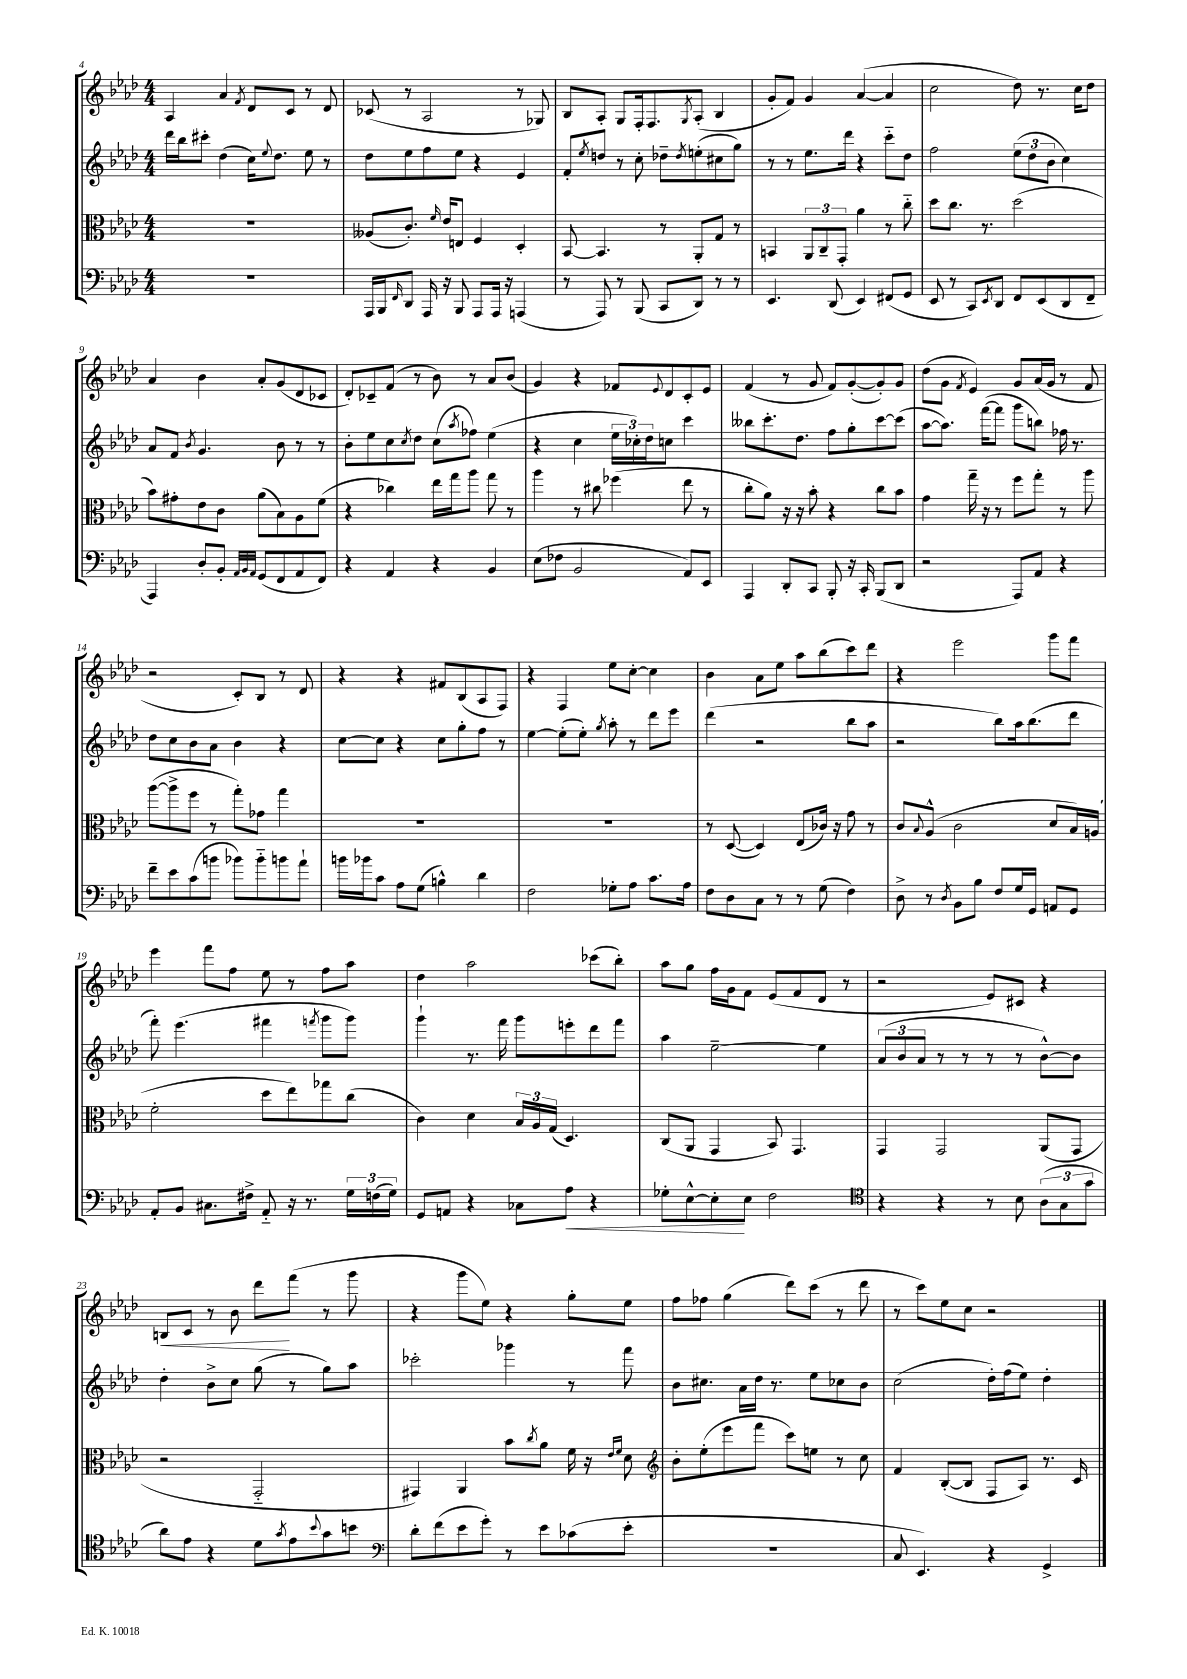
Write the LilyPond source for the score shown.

<<
\new StaffGroup <<
\new Staff = "s0" {
    \clef treble \key aes \major \numericTimeSignature \time 4/4
    aes4 aes'4 \acciaccatura { f'8 } des'8 c'8 r8 des'8 |
    ces'8( r8 aes2 r8 ges8) |
    bes8 aes8-. g8 f16-. f8. \acciaccatura { g8 } aes8-.( bes4 |
    g'8-. f'8) g'4 aes'4~( aes'4 |
    c''2 des''8) r8. c''16 des''8 |
    aes'4 bes'4 aes'8-. g'8( des'8 ces'8 |
    des'8-.) ces'8-- f'8( r8 bes'8) r8 aes'8 bes'8( |
    g'4) r4 fes'8 \appoggiatura { ees'8 } des'8 c'8-. ees'8 |
    f'4( r8 g'8 f'8) g'8~-.( g'8-.) g'8 |
    des''8( g'8 \acciaccatura { f'8 } ees'4) g'8 aes'16( g'16 r8 f'8 |
    r2 c'8-.) bes8 r8 des'8 |
    r4 r4 fis'8 bes8( aes8 f8) |
    r4 f4 ees''8 c''8~-. c''4 |
    bes'4 aes'8 ees''8 aes''8 bes''8( c'''8) des'''8 |
    r4 ees'''2 g'''8 f'''8 |
    ees'''4 f'''8 f''8 ees''8 r8 f''8 aes''8 |
    des''4 aes''2 ces'''8( bes''8-.) |
    aes''8 g''8 f''16 g'16 f'8 ees'8( f'8 des'8 r8 |
    r2 ees'8) cis'8 r4 |
    b8\< c'8 r8 bes'8 des'''8\! f'''8( r8 g'''8 |
    r4 g'''8 ees''8) r4 g''8-. ees''8 |
    f''8 fes''8 g''4( des'''8) c'''8( r8 des'''8 |
    r8 c'''8) ees''8 c''8 r2 \bar "|." |
}
\new Staff = "s1" {
    \clef treble \key aes \major \numericTimeSignature \time 4/4
    des'''16 bes''16 cis'''8-. des''4( c''16) \appoggiatura { ees''8 } des''8. ees''8 r8 |
    des''8 ees''8 f''8 ees''8 r4 ees'4 |
    f'8-. \acciaccatura { ees''8 } d''8 r8 c''8-. des''8-- \acciaccatura { des''8 } e''8-.( cis''8 g''8) |
    r8 r8 ees''8. des'''16 r4 c'''8-_ des''8 |
    f''2 \tuplet 3/2 { ees''8( des''8 bes'8 } c''4) |
    aes'8 f'8 \acciaccatura { bes'8 } g'4. bes'8 r8 r8 |
    bes'8-. ees''8 c''8 \acciaccatura { c''8 } des''8 c''8( \acciaccatura { aes''8 } fes''8) ees''4( |
    r4 c''4 \tuplet 3/2 { ees''16 ces''16-.) des''16 } c''8 c'''4 |
    beses''8 c'''8.-. des''8. f''8 g''8-. c'''8~ c'''8( |
    aes''8~ aes''8.) f'''16~( f'''8 g'''8 b''8) fes''16 r8. |
    des''8 c''8 bes'8 aes'8 bes'4 r4 |
    c''8~ c''8 r4 c''8 g''8-. f''8 r8 |
    ees''4~ ees''8-.( ees''8-.) \acciaccatura { g''8 } aes''8-. r8 des'''8 ees'''8 |
    des'''4( r2 bes''8 aes''8 |
    r2 bes''8) aes''16 bes''8.( des'''8 |
    f'''8-.) ees'''4.( fis'''4 \acciaccatura { f'''8 } g'''8 g'''8) |
    g'''4-! r8. f'''16 g'''8 e'''8-. des'''8 f'''8 |
    aes''4 ees''2~-- ees''4 |
    \tuplet 3/2 { aes'8( bes'8 aes'8 } r8 r8 r8 r8 bes'8~-^) bes'8 |
    des''4-. bes'8-> c''8 g''8( r8 g''8) aes''8 |
    ces'''2-. ges'''4 r8 f'''8 |
    bes'8 cis''8. aes'16 des''16 r8. ees''8 ces''8 bes'8 |
    c''2( des''16-.) f''16( ees''8) des''4-. \bar "|." |
}
\new Staff = "s2" {
    \clef alto \key aes \major \numericTimeSignature \time 4/4
    R1 |
    aeses8( c'8.-.) \grace { f'16 } ees'16 e8 f4 des4-. |
    bes,8~ bes,4. r8 aes,8-. g8 r8 |
    b,4 \tuplet 3/2 { aes,8 c8-- g,8-. } aes'4 r8 c''8-_ |
    des''8 c''8. r8. des''2( |
    bes'8) gis'8-. ees'8 c'8 aes'8( bes8) aes8 f'8( |
    r4 ces''4) ees''16 g''16 aes''8 g''8 r8 |
    aes''4 r8 cis''8 fes''4( ees''8 r8 |
    c''8-. aes'8) r16 r16 bes'8-. r4 c''8 bes'8 |
    g'4 g''16-- r16 r8 f''8 g''8-. r8 aes''8 |
    aes''8~( aes''8-> f''8 r8 g''8-.) ges'8 g''4 |
    R1 |
    R1 |
    r8 des8~( des4) ees8( ces'16) r16 g'8 r8 |
    c'8 \appoggiatura { bes8 } aes8-^( c'2 des'8 bes16) a16( |
    f'2-. des''8 ees''8) ges''8 c''8( |
    c'4) des'4 \tuplet 3/2 { bes16 aes16 g16( } des4.) |
    c8( aes,8 g,4 bes,8) g,4. |
    g,4 g,2 aes,8( g,8 |
    r2 g,2-_ |
    gis,4) aes,4 bes'8 \acciaccatura { c''8 } aes'8 f'16 r16 \grace { ees'16 f'16 } des'8 |
    \clef treble bes'8-. ees''8-.( ees'''8 f'''8 c'''8) e''8 r8 c''8 |
    f'4 bes8~-.( bes8 f8 aes8) r8. c'16 \bar "|." |
}
\new Staff = "s3" {
    \clef bass \key aes \major \numericTimeSignature \time 4/4
    R1 |
    aes,,16 bes,,16 \grace { f,16 } des,8 aes,,16 r16 bes,,8 aes,,8 aes,,16 r16 a,,4( |
    r8 aes,,8) r8 bes,,8( c,8 des,8) r8 r8 |
    ees,4. des,8( ees,4) fis,8( g,8 |
    ees,8 r8 c,8) \acciaccatura { ees,8 } des,8 f,8 ees,8( des,8 f,8-- |
    aes,,4) des8-. bes,8-. \grace { aes,32 bes,32 aes,32 } g,8( f,8 aes,8 f,8) |
    r4 aes,4 r4 bes,4 |
    ees8( fes8 bes,2 aes,8) ees,8 |
    aes,,4 des,8-. c,8 bes,,8-. r16 c,16-. bes,,8( des,8 |
    r2 aes,,8) aes,8 r4 |
    f'8-- ees'8 c'8( b'8 bes'8) bes'8-_ b'8 aes'8-! |
    b'16 bes'16 c'8 aes8 g8( b4-^) des'4 |
    f2 ges8-. aes8 c'8. aes16 |
    f8 des8 c8 r8 r8 g8( f4) |
    des8-> r8 \acciaccatura { des8 } bes,8 bes8 f8 g16 g,16 a,8 g,8 |
    aes,8-. bes,8 cis8. fis16-> aes,8-_ r16 r8. \tuplet 3/2 { g16 f16( g16) } |
    g,8 a,8 r4 ces8 aes8\< r4 |
    ges8-. ees8~-^ ees8-.\! ees8 f2 |
    \clef tenor r4 r4 r8 bes8 \tuplet 3/2 { aes8( g8 g'8 } |
    aes'8) ees'8 r4 des'8 \acciaccatura { g'8 } ees'8 \appoggiatura { bes'8 } g'8 b'8 |
    \clef bass des'8-. f'8( ees'8 g'8-.) r8 ees'8 ces'8( ees'8-. |
    R1 |
    c8 ees,4.) r4 g,4-> \bar "|." |
}
>>
>>
\layout { \context { \Score currentBarNumber = #4 } }
